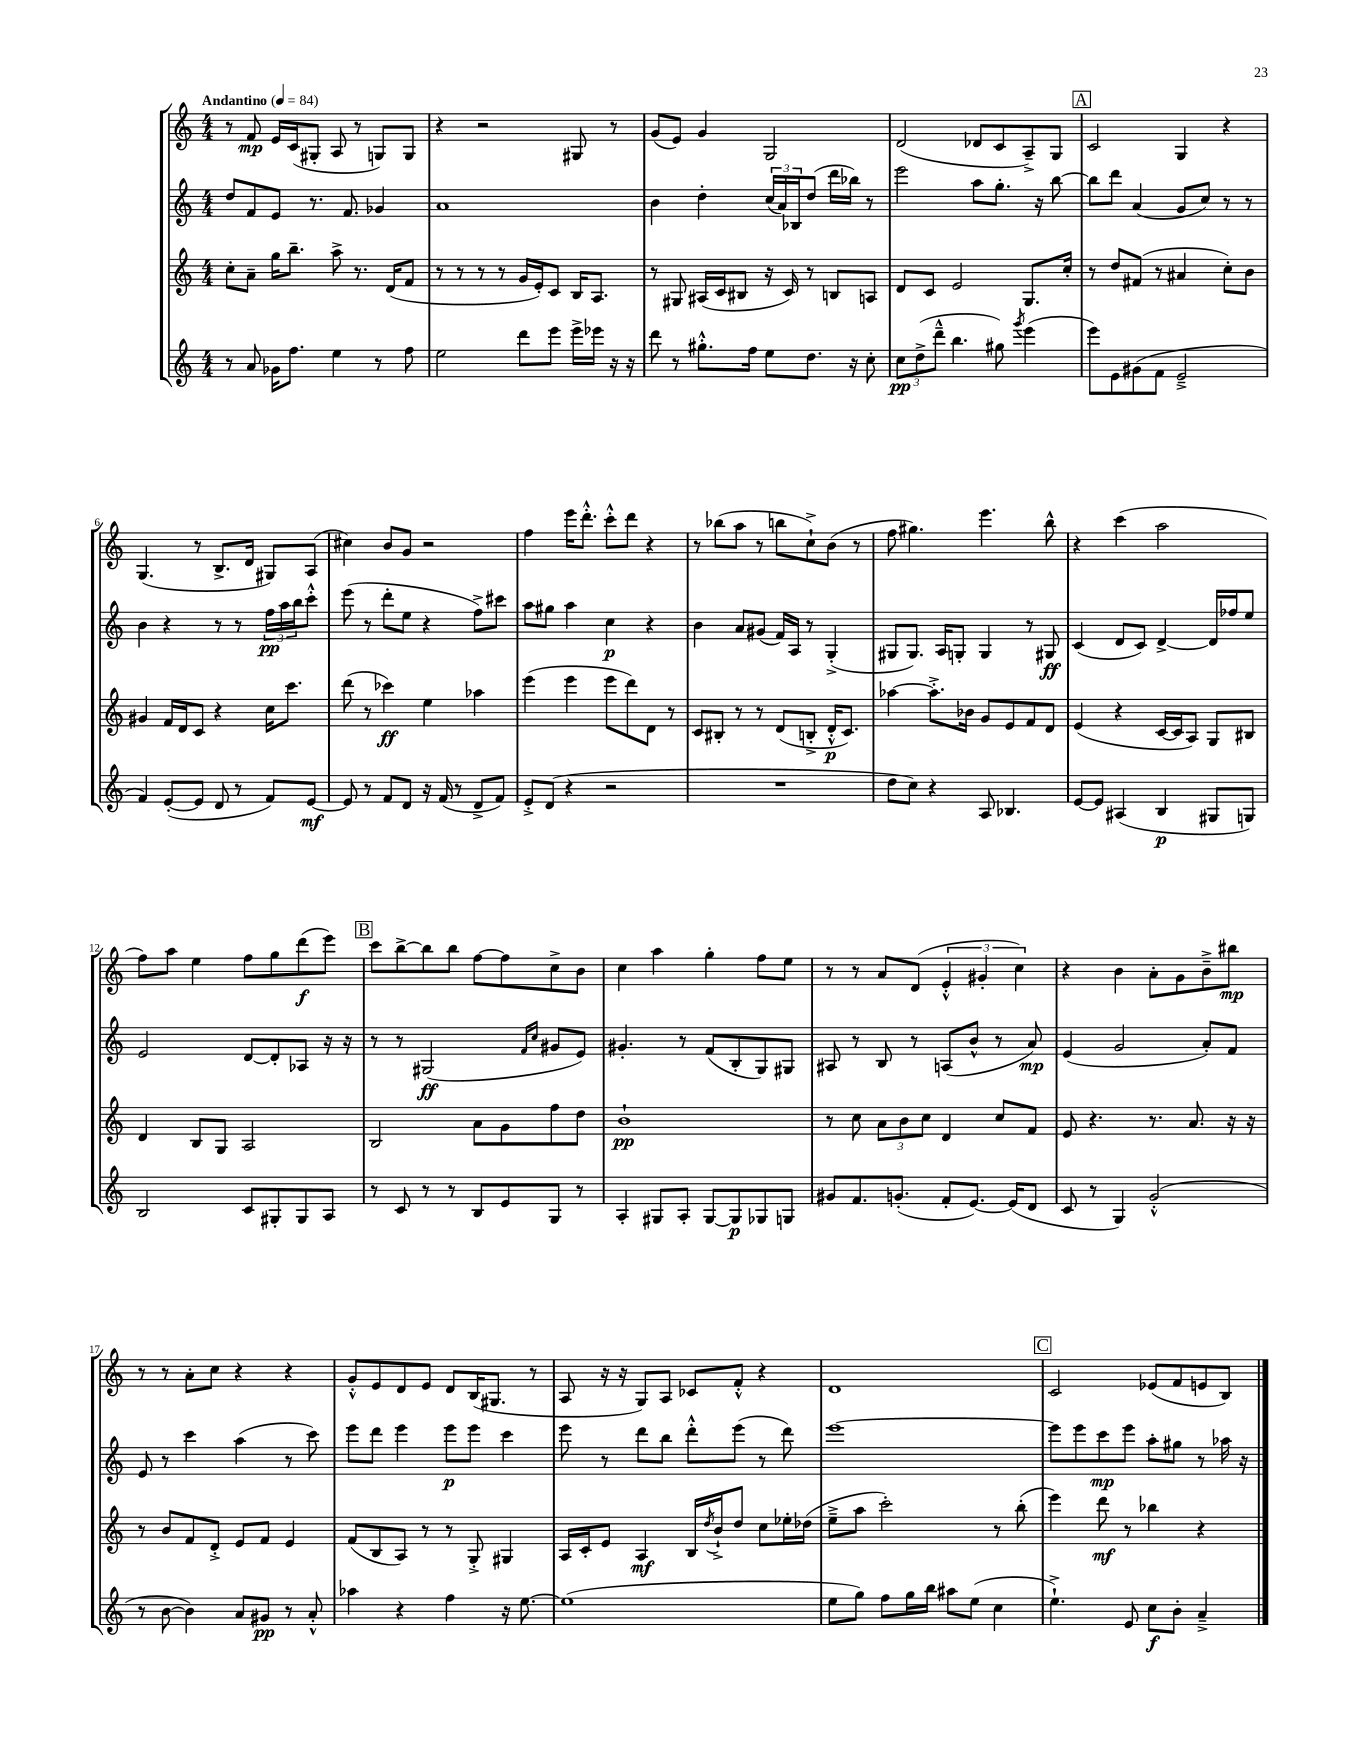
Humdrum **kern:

**kern	**kern	**kern	**kern
*staff4	*staff3	*staff2	*staff1
*clefG2	*clefG2	*clefG2	*clefG2
*k[]	*k[]	*k[]	*k[]
*M4/4	*M4/4	*M4/4	*M4/4
*MM84	*MM84	*MM84	*MM84
8r	8cc'	8dd	8r
8a	8a~	8f	8f
16g-	16gg	8e	16e
8.ff	8.bb~	.	(16c
.	.	8.r	8G#'
4ee	8aa^	.	8A
.	.	8.f	.
.	8.r	.	8r
8r	.	4g-	8G)
.	(16d	.	.
8ff	8f	.	8G
=	=	=	=
2ee	8r	1a	4r
.	8r	.	.
.	8r	.	2r
.	8r	.	.
8ddd	16g	.	.
.	16e')	.	.
8eee	8c	.	.
16eee^	16B	.	8G#
16eee-	8.A	.	.
16r	.	.	8r
16r	.	.	.
=	=	=	=
8ddd	8r	4b	(8g
8r	8G#	.	8e)
8.gg#'^^	(16A#	4dd'	4g
.	16c	.	.
.	8B#	.	.
16ff	.	.	.
8ee	16r	(24cc	2G
.	.	24a)	.
.	16c)	.	.
.	.	24B-	.
8.dd	8r	(8dd	.
.	8B	16ddd	.
16r	.	16bb-)	.
8cc'	8A	8r	.
=	=	=	=
12cc	8d	2eee	(2d
(12dd^	.	.	.
.	8c	.	.
12ddd~^^	.	.	.
4.bb	2e	.	.
.	.	8aa	8d-
8gg#)	.	8.gg'	8c
8qggg	.	.	.
(4eee	8.G	.	8A~^)
.	.	16r	.
.	.	[8bb	8G
.	16cc'	.	.
=	=	=	=
8eee)	8r	8bb]	2c
8e	8dd	8ddd	.
(8g#	(8f#	(4a	.
8f	8r	.	.
2e~^	4a#	8g	4G
.	.	8cc)	.
.	8cc')	8r	4r
.	8b	8r	.
=	=	=	=
4f)	4g#	4b	(4.G
([8e'	16f	4r	.
.	16d	.	.
8e]	8c	.	8r
8d	4r	8r	8.B^
8r	.	8r	.
.	.	.	16d
8f)	16cc	24ff	8G#)
.	.	24aa	.
.	8.ccc	.	.
.	.	24bb	.
[8e	.	8ccc'^^	(8A
=	=	=	=
8e]	(8ddd	(8eee	4cc#)
8r	8r	8r	.
8f	4ccc-)	8ddd'	8b
8d	.	8ee	8g
16r	4ee	4r	2r
(16f	.	.	.
8r	.	.	.
8d^	4aa-	8ff^)	.
8f)	.	8ccc#	.
=	=	=	=
8e'^	(4eee	8aa	4ff
(8d	.	8gg#	.
4r	4eee	4aa	16eee
.	.	.	8.ddd'^^
2r	8eee	4cc	8ccc'^^
.	8ddd)	.	8ddd
.	8d	4r	4r
.	8r	.	.
=	=	=	=
1r	8c	4b	8r
.	8B#'	.	(8bb-
.	8r	8a	8aa
.	8r	(8g#	8r
.	(8d	16f)	8bb
.	.	16A	.
.	8B'^	8r	8cc`^)
.	16d'^^	(4G'^	(8b
.	8.c)	.	.
.	.	.	8r
=	=	=	=
8dd	[4aa-	8G#	8ff
8cc)	.	8.G#)	4.gg#)
4r	8.aa-'^]	.	.
.	.	16A	.
.	.	8G'	.
.	16b-	.	.
8A	8g	4G	4.eee
4.B-	8e	.	.
.	8f	8r	.
.	8d	8G#	8bb^^
=	=	=	=
[8e	(4e	(4c	4r
8e]	.	.	.
(4A#	4r	8d	(4ccc
.	.	8c)	.
4B	[16c	[4d^	2aa
.	16c]	.	.
.	8A)	.	.
8G#	8G	16d]	.
.	.	16ff-	.
8G)	8B#	8ee	.
=	=	=	=
2B	4d	2e	8ff)
.	.	.	8aa
.	8B	.	4ee
.	8G	.	.
8c	2A	[8d	8ff
8G#'	.	8d']	8gg
8G#	.	8A-	(8ddd
8A	.	16r	8eee)
.	.	16r	.
=	=	=	=
8r	2B	8r	8ccc
8c	.	8r	[8bb^
8r	.	(2G#	8bb]
8r	.	.	8bb
8B	8a	.	[8ff
8e	8g	.	8ff]
.	.	16qqf	.
.	.	16qqcc	.
8G	8ff	8g#	8cc^
8r	8dd	8e)	8b
=	=	=	=
4A'	1b`	4.g#'	4cc
8G#	.	.	4aa
8A'	.	8r	.
[8G#	.	(8f	4gg'
8G#]	.	8B'	.
8G-	.	8G)	8ff
8G	.	8G#	8ee
=	=	=	=
8g#	8r	8A#	8r
8.f	8cc	8r	8r
.	12a	8B	8a
(8.g'	.	.	.
.	12b	.	.
.	.	8r	(8d
.	12cc	.	.
8f'	4d	(8A	6e'^^
[8.e)	.	8b^^	.
.	.	.	6g#'
.	8cc	8r	.
(16e]	.	.	.
.	.	.	6cc)
8d	8f	8a)	.
=	=	=	=
8c	8e	(4e	4r
8r	4.r	.	.
4G)	.	2g	4b
(2g'^^	8.r	.	8a'
.	.	.	8g
.	8.a	.	.
.	.	8a')	8b~^
.	16r	8f	8bb#
.	16r	.	.
=	=	=	=
8r	8r	8e	8r
[8b	8b	8r	8r
4b])	8f	4ccc	8a'
.	8d'^	.	8cc
8a	8e	(4aa	4r
8g#	8f	.	.
8r	4e	8r	4r
8a'^^	.	8ccc)	.
=	=	=	=
4aa-	(8f	8eee	8g'^^
.	8B	8ddd	8e
4r	8A)	4eee	8d
.	8r	.	8e
4ff	8r	8eee	8d
.	8G'^	8eee	(16B
.	.	.	8.G#
16r	4G#	4ccc	.
[8.ee	.	.	.
.	.	.	8r
=	=	=	=
(1ee]	16A	8eee	8A
.	16c'	.	.
.	8e	8r	16r
.	.	.	16r
.	4A	8ddd	8G)
.	.	8bb	8A
.	16B	8ddd'^^	8c-
.	8qdd	.	.
.	16b`^	.	.
.	8dd	(8eee	8f'^^
.	8cc	8r	4r
.	16ee-'	8ddd)	.
.	(16dd-	.	.
=	=	=	=
8ee	8ee~^	[1eee	1d
8gg)	8aa	.	.
8ff	2ccc')	.	.
16gg	.	.	.
16bb	.	.	.
8aa#	.	.	.
(8ee	.	.	.
4cc	8r	.	.
.	(8bb'	.	.
=	=	=	=
4.ee`^)	4eee)	8eee]	2c
.	.	8eee	.
.	8ddd	8ccc	.
8e	8r	8eee	.
8cc	4bb-	8aa'	(8e-
8b'	.	8gg#	8f
4a~^	4r	8r	8e
.	.	16aa-	8B)
.	.	16r	.
==	==	==	==
*-	*-	*-	*-
